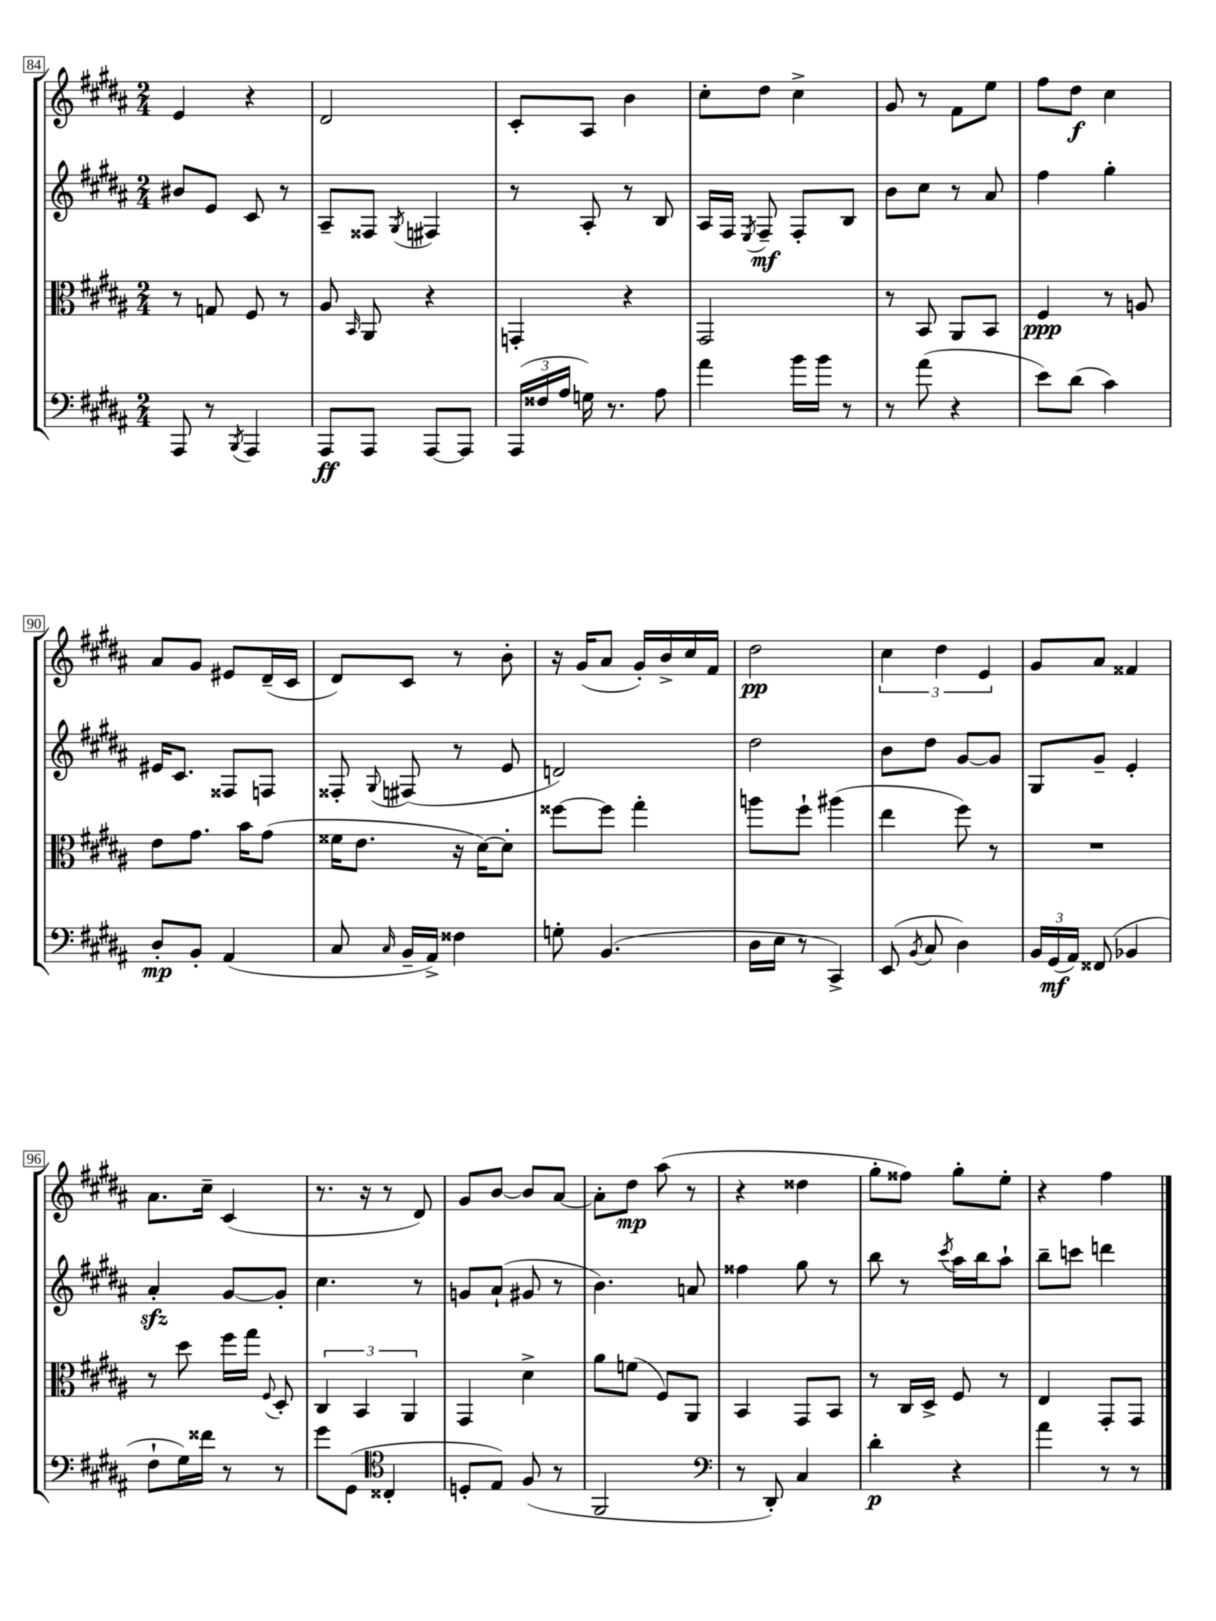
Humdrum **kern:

**kern	**dynam	**kern	**dynam	**kern	**dynam	**kern	**dynam
*part4	*part4	*part3	*part3	*part2	*part2	*part1	*part1
*staff4	*staff4	*staff3	*staff3	*staff2	*staff2	*staff1	*staff1
*clefF4	*	*clefC3	*	*clefG2	*	*clefG2	*
*k[f#c#g#d#a#]	*	*k[f#c#g#d#a#]	*	*k[f#c#g#d#a#]	*	*k[f#c#g#d#a#]	*
*M2/4	*	*M2/4	*	*M2/4	*	*M2/4	*
=84	=84	=84	=84	=84	=84	=84	=84
8AAA#/	.	8r	.	8b#X/L	.	4e/	.
8r	.	8Gn/	.	8e/J	.	.	.
8qBBB/	.	.	.	.	.	.	.
4AAA#/	.	8F#/	.	8c#/	.	4r	.
.	.	8r	.	8r	.	.	.
=85	=85	=85	=85	=85	=85	=85	=85
8AAA#/L	ff	8A#/	.	8A#~/L	.	2d#/	.
.	.	16qqBB/	.	.	.	.	.
8AAA#/J	.	8AA#/	.	8F##X/J	.	.	.
.	.	.	.	8qG#/	.	.	.
[8AAA#/L	.	4r	.	4F#X/	.	.	.
8AAA#/J]	.	.	.	.	.	.	.
=86	=86	=86	=86	=86	=86	=86	=86
(24AAA#/LL	.	4GGn'/	.	8r	.	8c#'/L	.
24F##X/	.	.	.	.	.	.	.
24A#/JJ	.	.	.	.	.	.	.
16Gn\)	.	.	.	8A#'/	.	8A#/J	.
8.r	.	.	.	.	.	.	.
.	.	4r	.	8r	.	4b\	.
8A#\	.	.	.	8B/	.	.	.
=87	=87	=87	=87	=87	=87	=87	=87
4a#\	.	2GG#/	.	16A#/LL	.	8cc#'\L	.
.	.	.	.	16F#/JJ	.	.	.
.	.	.	.	8qE/	.	.	.
.	.	.	.	8F#~/	mf	8dd#\J	.
16b\LL	.	.	.	8F#'/L	.	4cc#^\	.
16b\JJ	.	.	.	.	.	.	.
8r	.	.	.	8B/J	.	.	.
=88	=88	=88	=88	=88	=88	=88	=88
8r	.	8r	.	8b\L	.	8g#/	.
(8a#\	.	8BB/	.	8cc#\J	.	8r	.
4r	.	8AA#/L	.	8r	.	8f#\L	.
.	.	8BB/J	.	8a#/	.	8ee\J	.
=89	=89	=89	=89	=89	=89	=89	=89
8e\L)	.	4F#/	ppp	4ff#\	.	8ff#\L	.
(8d#\J	.	.	.	.	.	8dd#\J	f
4c#\)	.	8r	.	4gg#'\	.	4cc#\	.
.	.	8An/	.	.	.	.	.
!!LO:LB:g=z
=90	=90	=90	=90	=90	=90	=90	=90
8D#'/L	mp	8e\L	.	16e#X/KL	.	8a#/L	.
.	.	.	.	8.c#/J	.	.	.
8BB'/J	.	8.g#\J	.	.	.	8g#/J	.
(4AA#/	.	.	.	8F##X/L	.	8e#X/L	.
.	.	16b\KL	.	.	.	.	.
.	.	(8g#\J	.	8Fn/J	.	(16d#~/L	.
.	.	.	.	.	.	16c#/JJ	.
=91	=91	=91	=91	=91	=91	=91	=91
8C#/	.	16f##X\KL	.	8F##X'/	.	8d#/L)	.
.	.	8.e\J	.	.	.	.	.
16qqC#/	.	.	.	8qqG#/	.	.	.
16BB~/LL	.	.	.	(8F#X/	.	8c#/J	.
16AA#^/JJ)	.	.	.	.	.	.	.
4F##X\	.	16r	.	8r	.	8r	.
.	.	[16d#\KL)	.	.	.	.	.
.	.	8d#'\J]	.	8e/	.	8b'\	.
=92	=92	=92	=92	=92	=92	=92	=92
8Gn'\	.	[8ff##X\L	.	2dn/)	.	16r	.
.	.	.	.	.	.	(16g#/KL	.
(4.BB/	.	8ff##\J]	.	.	.	8a#/J	.
.	.	4gg#'\	.	.	.	16g#'/LL)	.
.	.	.	.	.	.	16b^/	.
.	.	.	.	.	.	16cc#/	.
.	.	.	.	.	.	16f#/JJ	.
=93	=93	=93	=93	=93	=93	=93	=93
16D#\LL	.	8aan\L	.	2dd#\	.	2dd#\	pp
16E\JJ	.	.	.	.	.	.	.
8r	.	8ff#`\J	.	.	.	.	.
4CC#^/)	.	(4aa#X\	.	.	.	.	.
=94	=94	=94	=94	=94	=94	=94	=94
(8EE/	.	4ee\	.	8b\L	.	6cc#\	.
8qBB/	.	.	.	.	.	.	.
8C#/	.	.	.	8dd#\J	.	.	.
.	.	.	.	.	.	6dd#\	.
4D#\)	.	8ff#\)	.	[8g#/L	.	.	.
.	.	.	.	.	.	6e/	.
.	.	8r	.	8g#/J]	.	.	.
=95	=95	=95	=95	=95	=95	=95	=95
24BB/LL	.	2r	.	8G#/L	.	8g#/L	.
(24GG#/	mf	.	.	.	.	.	.
24AA#/JJ)	.	.	.	.	.	.	.
(8FF##X/	.	.	.	8g#~/J	.	8a#/J	.
4BB-X/	.	.	.	4e'/	.	4f##X/	.
!!LO:LB:g=z
=96	=96	=96	=96	=96	=96	=96	=96
8F#`\L	.	8r	.	4a#zz'/	.	8.a#\L	.
16G#\L)	.	8dd#\	.	.	.	.	.
16f##X\JJ	.	.	.	.	.	16cc#~\Jk	.
8r	.	16ff#\LL	.	[8g#/L	.	(4c#/	.
.	.	16gg#\JJ	.	.	.	.	.
.	.	8qqF#/	.	.	.	.	.
8r	.	8D#'/	.	8g#'/J]	.	.	.
=97	=97	=97	=97	=97	=97	=97	=97
8g#\L	.	6C#/	.	4.cc#\	.	8.r	.
(8GG#\J	.	.	.	.	.	.	.
.	.	6BB/	.	.	.	.	.
.	.	.	.	.	.	16r	.
*clefC4	*	*	*	*	*	*	*
4C##X'/	.	.	.	.	.	8r	.
.	.	6AA#/	.	.	.	.	.
.	.	.	.	8r	.	8d#/)	.
=98	=98	=98	=98	=98	=98	=98	=98
8Dn'/L	.	4GG#/	.	8gn/L	.	8g#/L	.
8E/J)	.	.	.	(8a#`/J	.	[8b/J	.
(8F#/	.	4d#^\	.	8g#X/	.	8b/L]	.
8r	.	.	.	8r	.	[8a#/J	.
=99	=99	=99	=99	=99	=99	=99	=99
2FF#/	.	8a#\L	.	4.b\)	.	8a#'\L]	.
.	.	(8fn\J	.	.	.	8dd#\J	mp
.	.	8F#/L)	.	.	.	(8aa#\	.
.	.	8AA#/J	.	8an/	.	8r	.
=100	=100	=100	=100	=100	=100	=100	=100
*clefF4	*	*	*	*	*	*	*
8r	.	4BB/	.	4ff##X\	.	4r	.
8DD#'/)	.	.	.	.	.	.	.
4C#/	.	8GG#/L	.	8gg#\	.	4dd##X\	.
.	.	8BB/J	.	8r	.	.	.
=101	=101	=101	=101	=101	=101	=101	=101
4d#'\	p	8r	.	8bb\	.	8gg#'\L	.
.	.	16C#/LL	.	8r	.	8ff##X\J)	.
.	.	16D#^/JJ	.	.	.	.	.
.	.	.	.	8qccc#/	.	.	.
4r	.	8F#/	.	16aa#\LL	.	8gg#'\L	.
.	.	.	.	16bb\J	.	.	.
.	.	8r	.	8aa#`\J	.	8ee'\J	.
=102	=102	=102	=102	=102	=102	=102	=102
4a#\	.	4E/	.	8bb~\L	.	4r	.
.	.	.	.	8cccn\J	.	.	.
8r	.	8GG#'/L	.	4dddn\	.	4ff#\	.
8r	.	8GG#/J	.	.	.	.	.
==	==	==	==	==	==	==	==
*-	*-	*-	*-	*-	*-	*-	*-
